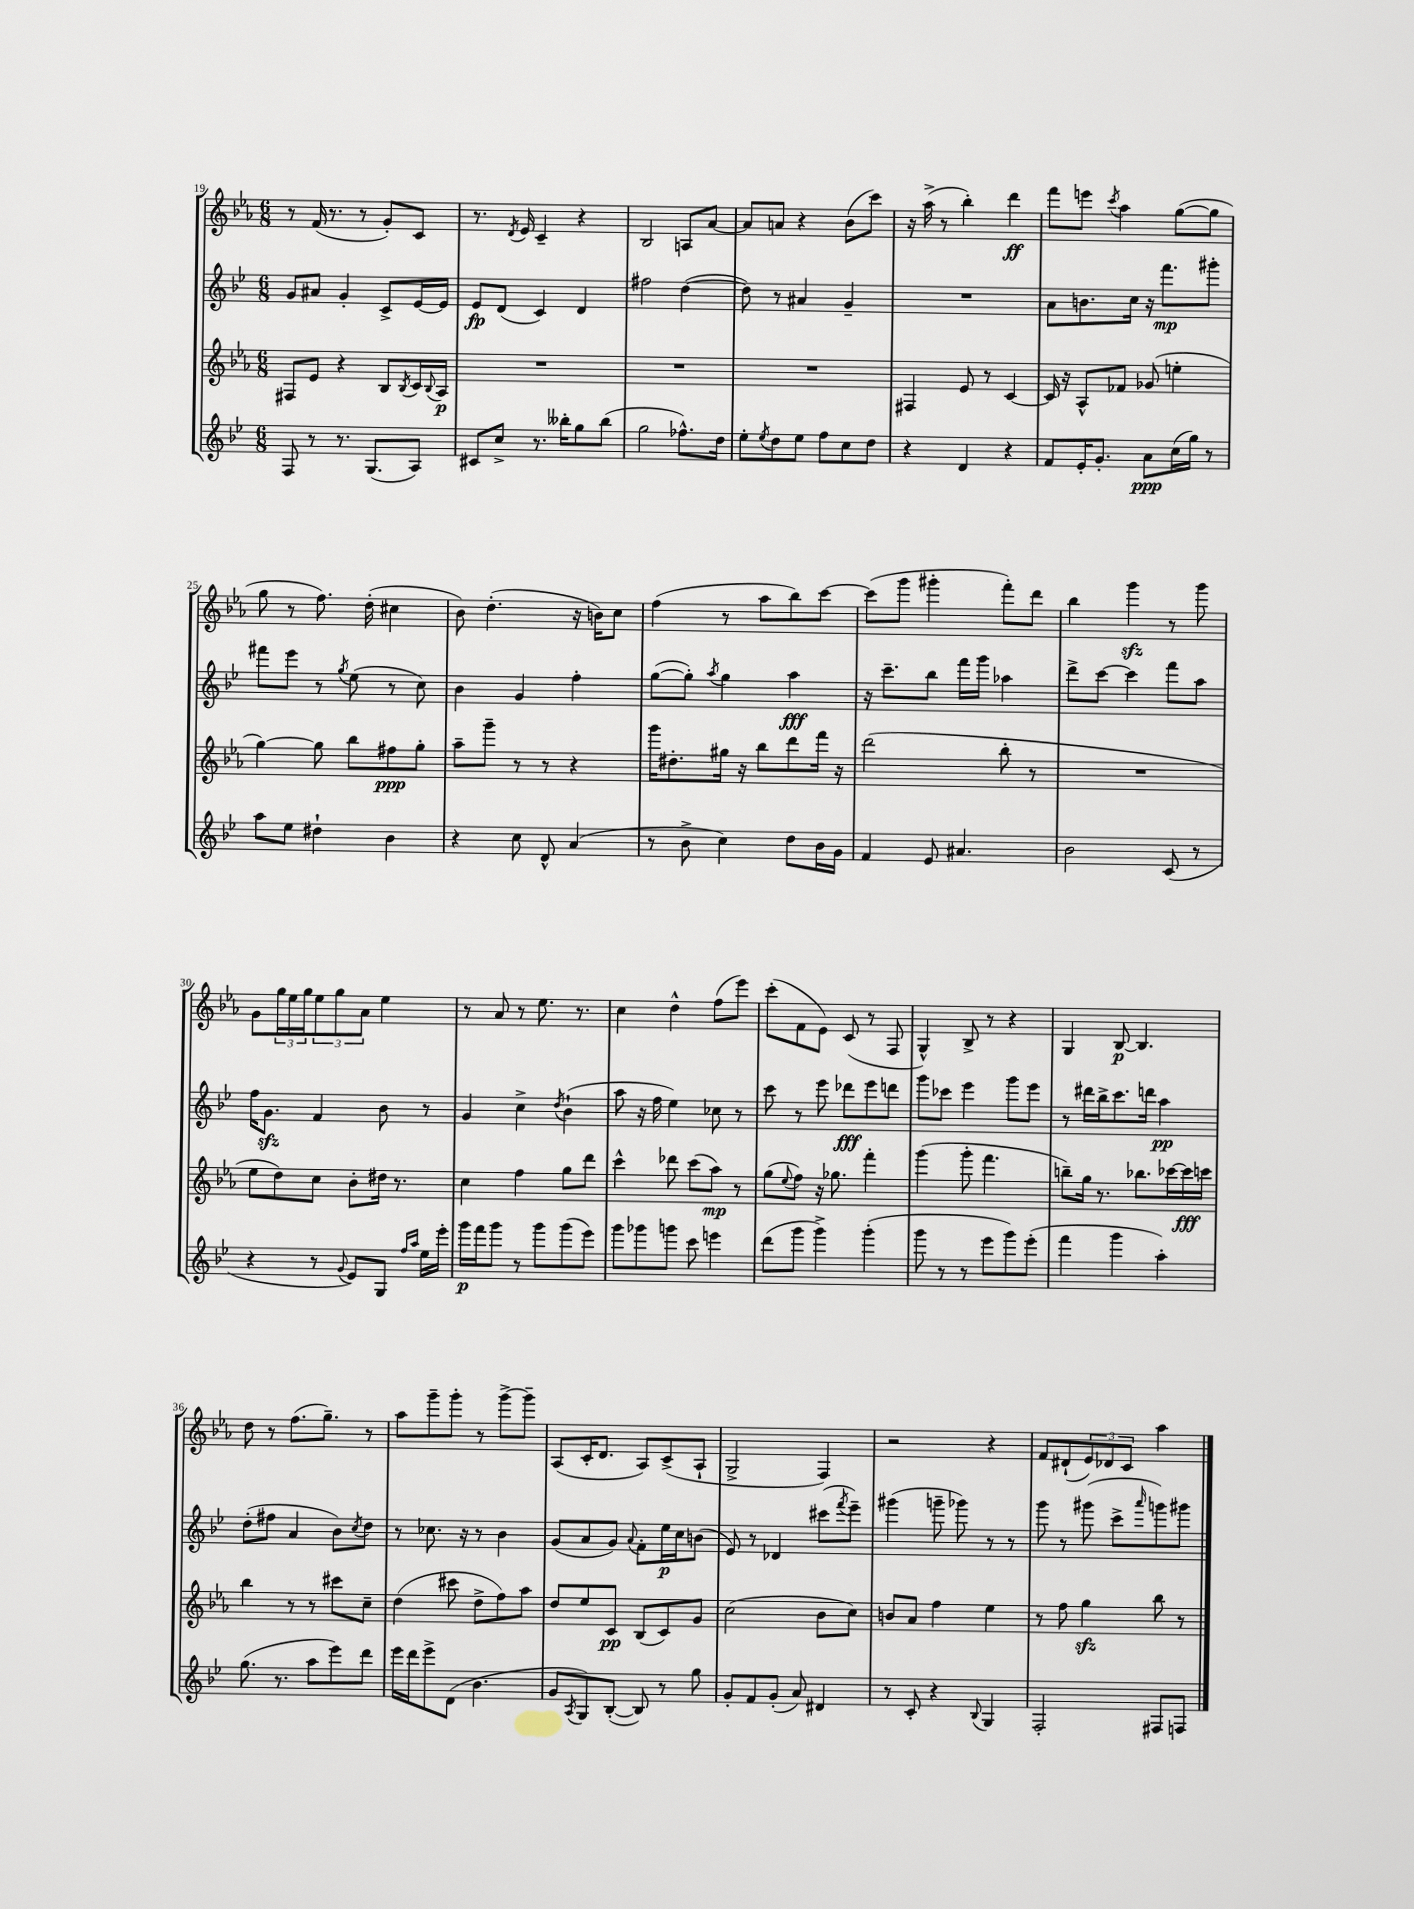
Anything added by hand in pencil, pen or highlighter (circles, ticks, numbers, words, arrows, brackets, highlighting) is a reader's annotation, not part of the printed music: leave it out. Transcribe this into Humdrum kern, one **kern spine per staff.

**kern	**dynam	**kern	**dynam	**kern	**dynam	**kern	**dynam
*part4	*part4	*part3	*part3	*part2	*part2	*part1	*part1
*staff4	*staff4	*staff3	*staff3	*staff2	*staff2	*staff1	*staff1
*clefG2	*	*clefG2	*	*clefG2	*	*clefG2	*
*k[b-e-]	*	*k[b-e-a-]	*	*k[b-e-]	*	*k[b-e-a-]	*
*M6/8	*	*M6/8	*	*M6/8	*	*M6/8	*
=19	=19	=19	=19	=19	=19	=19	=19
8F/	.	8F#X/L	.	8g/L	.	8r	.
8r	.	8e-/J	.	8a#X/J	.	(16f/	.
.	.	.	.	.	.	8.r	.
8.r	.	4r	.	4g'/	.	.	.
.	.	.	.	.	.	8r	.
(8.G/L	.	.	.	.	.	.	.
.	.	8B-/L	.	8c^/L	.	8g'/L)	.
.	.	8qB-/	.	.	.	.	.
8A/J)	.	16c/L	.	[16e-/L	.	8c/J	.
.	.	8qqB-/	.	.	.	.	.
.	.	16A-/JJ	p	16e-/JJ]	.	.	.
=20	=20	=20	=20	=20	=20	=20	=20
8c#X/L	.	2.r	.	8e-/L	fp	8.r	.
8cc^/J	.	.	.	(8d/J	.	.	.
.	.	.	.	.	.	8qd/	.
.	.	.	.	.	.	16e-/	.
8.r	.	.	.	4c/)	.	4c~/	.
16bb--X'\KL	.	.	.	.	.	.	.
8gg\	.	.	.	4d/	.	4r	.
(8bb--\J	.	.	.	.	.	.	.
=21	=21	=21	=21	=21	=21	=21	=21
2gg\	.	2.r	.	2ff#X\	.	2B-/	.
8.ff-X^^\L)	.	.	.	([4dd\	.	8An/L	.
.	.	.	.	.	.	[8a-/J	.
16dd\Jk	.	.	.	.	.	.	.
=22	=22	=22	=22	=22	=22	=22	=22
8ee-'\L	.	2.r	.	8dd\])	.	8a-/L]	.
8qee-/	.	.	.	.	.	.	.
8dd\	.	.	.	8r	.	8an/J	.
8ee-\J	.	.	.	4a#X/	.	4r	.
8ff\L	.	.	.	.	.	.	.
8cc\	.	.	.	4g~/	.	(8b-\L	.
8dd\J	.	.	.	.	.	8ccc\J)	.
=23	=23	=23	=23	=23	=23	=23	=23
4r	.	4F#X/	.	2.r	.	16r	.
.	.	.	.	.	.	(16aa-^\	.
.	.	.	.	.	.	8r	.
4d/	.	8e-/	.	.	.	4bb-'\)	.
.	.	8r	.	.	.	.	.
4r	.	[4c/	.	.	.	4ddd\	ff
=24	=24	=24	=24	=24	=24	=24	=24
8f/L	.	16c/]	.	8a\L	.	8fff\L	.
.	.	16r	.	.	.	.	.
16e-'/K	.	8A-^^/L	.	8.bn\	.	8eeen\J	.
8.g'/J	.	.	.	.	.	.	.
.	.	.	.	.	.	8qccc/	.
.	.	8f-X/J	.	.	.	4aa-\	.
.	.	.	.	16cc\Jk	.	.	.
8a\L	ppp	(8g-X/	.	16r	.	.	.
.	.	.	.	8.fff\L	mp	.	.
(16cc\L	.	4een'\	.	.	.	([8gg\L	.
16gg\JJ)	.	.	.	.	.	.	.
8r	.	.	.	8ggg#X'\J	.	8gg\J]	.
!!LO:LB:g=z
=25	=25	=25	=25	=25	=25	=25	=25
8aa\L	.	[4gg\)	.	8fff#X\L	.	8gg\	.
8ee-\J	.	.	.	8eee-\J	.	8r	.
4dd#X`\	.	8gg\]	.	8r	.	8.ff\)	.
.	.	.	.	8qgg/	.	.	.
.	.	8bb-\L	.	(8ee-\	.	.	.
.	.	.	.	.	.	(16dd'\	.
4b-\	.	8ff#X\	ppp	8r	.	4cc#X\	.
.	.	8gg'\J	.	8cc\)	.	.	.
=26	=26	=26	=26	=26	=26	=26	=26
4r	.	8aa-~\L	.	4b-\	.	8b-\)	.
.	.	8ggg~\J	.	.	.	(4.dd'\	.
8cc\	.	8r	.	4g/	.	.	.
8d^^/	.	8r	.	.	.	.	.
(4a/	.	4r	.	4ff'\	.	16r	.
.	.	.	.	.	.	16bn\KL)	.
.	.	.	.	.	.	8cc\J	.
=27	=27	=27	=27	=27	=27	=27	=27
8r	.	16ggg\KL	.	([8gg\L	.	(4ff\	.
.	.	8.dd#X'\	.	.	.	.	.
8b-^\	.	.	.	8gg'\J])	.	.	.
.	.	.	.	8qaa/	.	.	.
4cc\)	.	16gg#X\Jk	.	4gg\	.	8r	.
.	.	16r	.	.	.	.	.
.	.	8bb-\L	.	.	.	8aa-\L	.
8dd\L	.	8ddd\	.	4aa\	fff	8bb-\)	.
16b-\L	.	16fff\Jk	.	.	.	[8ccc\J	.
16g\JJ	.	16r	.	.	.	.	.
=28	=28	=28	=28	=28	=28	=28	=28
4f/	.	(2ddd\	.	16r	.	(8ccc\L]	.
.	.	.	.	8.ccc~\L	.	.	.
.	.	.	.	.	.	8ggg\J	.
8e-/	.	.	.	8bb-\J	.	4ggg#X'\	.
4.a#X/	.	.	.	16fff\LL	.	.	.
.	.	.	.	16ggg\JJ	.	.	.
.	.	8bb-'\	.	4aa-X\	.	8fff'\L)	.
.	.	8r	.	.	.	8ddd\J	.
=29	=29	=29	=29	=29	=29	=29	=29
2b-\	.	2.r	.	8ddd^\L	.	4bb-\	.
.	.	.	.	[8ccc\J	.	.	.
.	.	.	.	4ccc\]	.	4gggzz\	.
(8c/	.	.	.	8fff\L	.	8r	.
8r	.	.	.	8aa\J	.	8ggg\	.
!!LO:LB:g=z
=30	=30	=30	=30	=30	=30	=30	=30
4r	.	8ee-\L	.	16ff\KL	.	8g\L	.
.	.	.	.	8.gzz\J	.	.	.
.	.	8dd\)	.	.	.	24gg\L	.
.	.	.	.	.	.	24ee-\	.
.	.	.	.	.	.	24gg\J	.
8r	.	8cc\J	.	4f/	.	12ee-\	.
.	.	.	.	.	.	12gg\	.
8qqg/	.	.	.	.	.	.	.
8e-/L)	.	8b-'\L	.	.	.	.	.
.	.	.	.	.	.	12a-\J	.
8G/J	.	16dd#X\Jk	.	8b-\	.	4ee-\	.
.	.	8.r	.	.	.	.	.
16qqff/LL	.	.	.	.	.	.	.
16qqaa/JJ	.	.	.	.	.	.	.
16ee-\LL	.	.	.	8r	.	.	.
16eee-'\JJ	.	.	.	.	.	.	.
=31	=31	=31	=31	=31	=31	=31	=31
16ggg\LL	p	4cc\	.	4g/	.	8r	.
16fff\J	.	.	.	.	.	.	.
8ggg\J	.	.	.	.	.	8a-/	.
8r	.	4ff\	.	4cc^\	.	8r	.
8ggg\L	.	.	.	.	.	8.ee-\	.
.	.	.	.	8qdd/	.	.	.
(8ggg\	.	8gg\L	.	(4b-`\	.	.	.
.	.	.	.	.	.	8.r	.
8eee-\J)	.	8ddd\J	.	.	.	.	.
=32	=32	=32	=32	=32	=32	=32	=32
8ggg\L	.	4ccc^^\	.	8aa\	.	4cc\	.
8ggg-X\	.	.	.	16r	.	.	.
.	.	.	.	16ff\	.	.	.
8gggn\J	.	8ddd-X\	.	4ee-\)	.	4dd^^\	.
8ccc\	.	(8ccc\L	.	.	.	.	.
4eeen\	.	8aa-\J)	mp	8cc-X\	.	(8ff\L	.
.	.	8r	.	8r	.	8eee-\J)	.
=33	=33	=33	=33	=33	=33	=33	=33
(8ddd\L	.	(8gg\L	.	8ccc\	.	(8ccc'\L	.
.	.	8qqee-/	.	.	.	.	.
8ggg\J	.	8ff\J)	.	8r	.	8f\	.
4ggg^\)	.	16r	.	8eee-\	.	8e-\J)	.
.	.	8.gg-X\	.	.	.	.	.
.	.	.	.	8ddd-X\L	fff	(8c/	.
(4ggg'\	.	4fff'\	.	8eee-\	.	8r	.
.	.	.	.	8dddn\J	.	8F/	.
=34	=34	=34	=34	=34	=34	=34	=34
8ggg\	.	(4ggg\	.	8ggg\L	.	4G^^/)	.
8r	.	.	.	8ccc-X\J	.	.	.
8r	.	8ggg'\	.	4eee-\	.	8B-^/	.
8eee-\L	.	4.fff\	.	.	.	8r	.
8ggg\)	.	.	.	8ggg\L	.	4r	.
(8eee-'\J	.	.	.	8eee-\J	.	.	.
=35	=35	=35	=35	=35	=35	=35	=35
4fff\	.	8bbn~\L)	.	8r	.	4G/	.
.	.	16gg\Jk	.	16ddd#X\LL	.	.	.
.	.	8.r	.	16bb-^\J	.	.	.
4ggg\	.	.	.	8.ccc\	.	[8B-/	p
.	.	8.bb-X\L	.	.	.	4.B-/]	.
.	.	.	.	16dddn\Jk	.	.	.
4aa'\)	.	.	.	4aa\	pp	.	.
.	.	[16ccc-X\L	.	.	.	.	.
.	.	16ccc-\]	fff	.	.	.	.
.	.	16cccn\JJ	.	.	.	.	.
!!LO:LB:g=z
=36	=36	=36	=36	=36	=36	=36	=36
(8.gg\	.	4bb-\	.	(8dd'\L	.	8dd\	.
.	.	.	.	8ff#X\J	.	8r	.
8.r	.	.	.	.	.	.	.
.	.	8r	.	4a/	.	(8.ff\L	.
8aa\L	.	8r	.	.	.	.	.
.	.	.	.	.	.	8.gg~\J)	.
8eee-\)	.	8ccc#X\L	.	8b-\L)	.	.	.
.	.	.	.	8qcc/	.	.	.
8ddd\J	.	8cc~\J	.	8dd\J	.	8r	.
=37	=37	=37	=37	=37	=37	=37	=37
16eee-\LL	.	(4dd\	.	8r	.	8aa-\L	.
16ddd\J	.	.	.	.	.	.	.
8eee-^\	.	.	.	8.cc-X\	.	8ggg~\	.
(8d\J	.	8ccc#X\	.	.	.	8ggg'\J	.
.	.	.	.	16r	.	.	.
4.b-\	.	8dd^\L	.	8r	.	8r	.
.	.	8ff\)	.	4b-\	.	[8ggg^\L	.
.	.	8aa-\J	.	.	.	8ggg~\J]	.
=38	=38	=38	=38	=38	=38	=38	=38
8g/L	.	8dd/L	.	(8g/L	.	(8A-/L	.
8qA/	.	.	.	.	.	.	.
8G/)	.	8ee-/	.	8a/	.	16c'/K	.
.	.	.	.	.	.	8.d/J	.
([8B-'/J	.	8c/J	pp	8g/J)	.	.	.
.	.	.	.	8qqa/	.	.	.
8B-/])	.	(8B-/L	.	8f'\L	.	8A-/L)	.
8r	.	8c/)	.	16ee-\L	p	(8c^/	.
.	.	.	.	16cc\J	.	.	.
8gg\	.	8g/J	.	(8bn\J	.	8A-`/J	.
=39	=39	=39	=39	=39	=39	=39	=39
8g'/L	.	(2cc\	.	8e-/)	.	2G^/	.
8f/	.	.	.	8r	.	.	.
(8g'/J	.	.	.	4d-X/	.	.	.
8a/)	.	.	.	.	.	.	.
4d#X/	.	8b-\L	.	(8ccc#X\L	.	4F/)	.
.	.	.	.	8qfff/	.	.	.
.	.	8cc\J)	.	8eee-~\J)	.	.	.
=40	=40	=40	=40	=40	=40	=40	=40
8r	.	8bn/L	.	(4ggg#X\	.	2r	.
8c'/	.	8a-/J	.	.	.	.	.
4r	.	4ff\	.	8gggn~\	.	.	.
.	.	.	.	8ggg-X\)	.	.	.
8qqB-/	.	.	.	.	.	.	.
4G/	.	4ee-\	.	8r	.	4r	.
.	.	.	.	8r	.	.	.
=41	=41	=41	=41	=41	=41	=41	=41
2F'/	.	8r	.	8ggg\	.	8f/L	.
.	.	8ff\	.	8r	.	(8d#X`/	.
.	.	4ggzz\	.	(8ggg#X\	.	12e-/)	.
.	.	.	.	.	.	12d-X/	.
.	.	.	.	8ccc^\L	.	.	.
.	.	.	.	.	.	12c/J	.
.	.	.	.	16qqaaa/	.	.	.
8F#X/L	.	8bb-\	.	8gggn\)	.	4aa-\	.
8Fn/J	.	8r	.	8ggg#X\J	.	.	.
==	==	==	==	==	==	==	==
*-	*-	*-	*-	*-	*-	*-	*-
